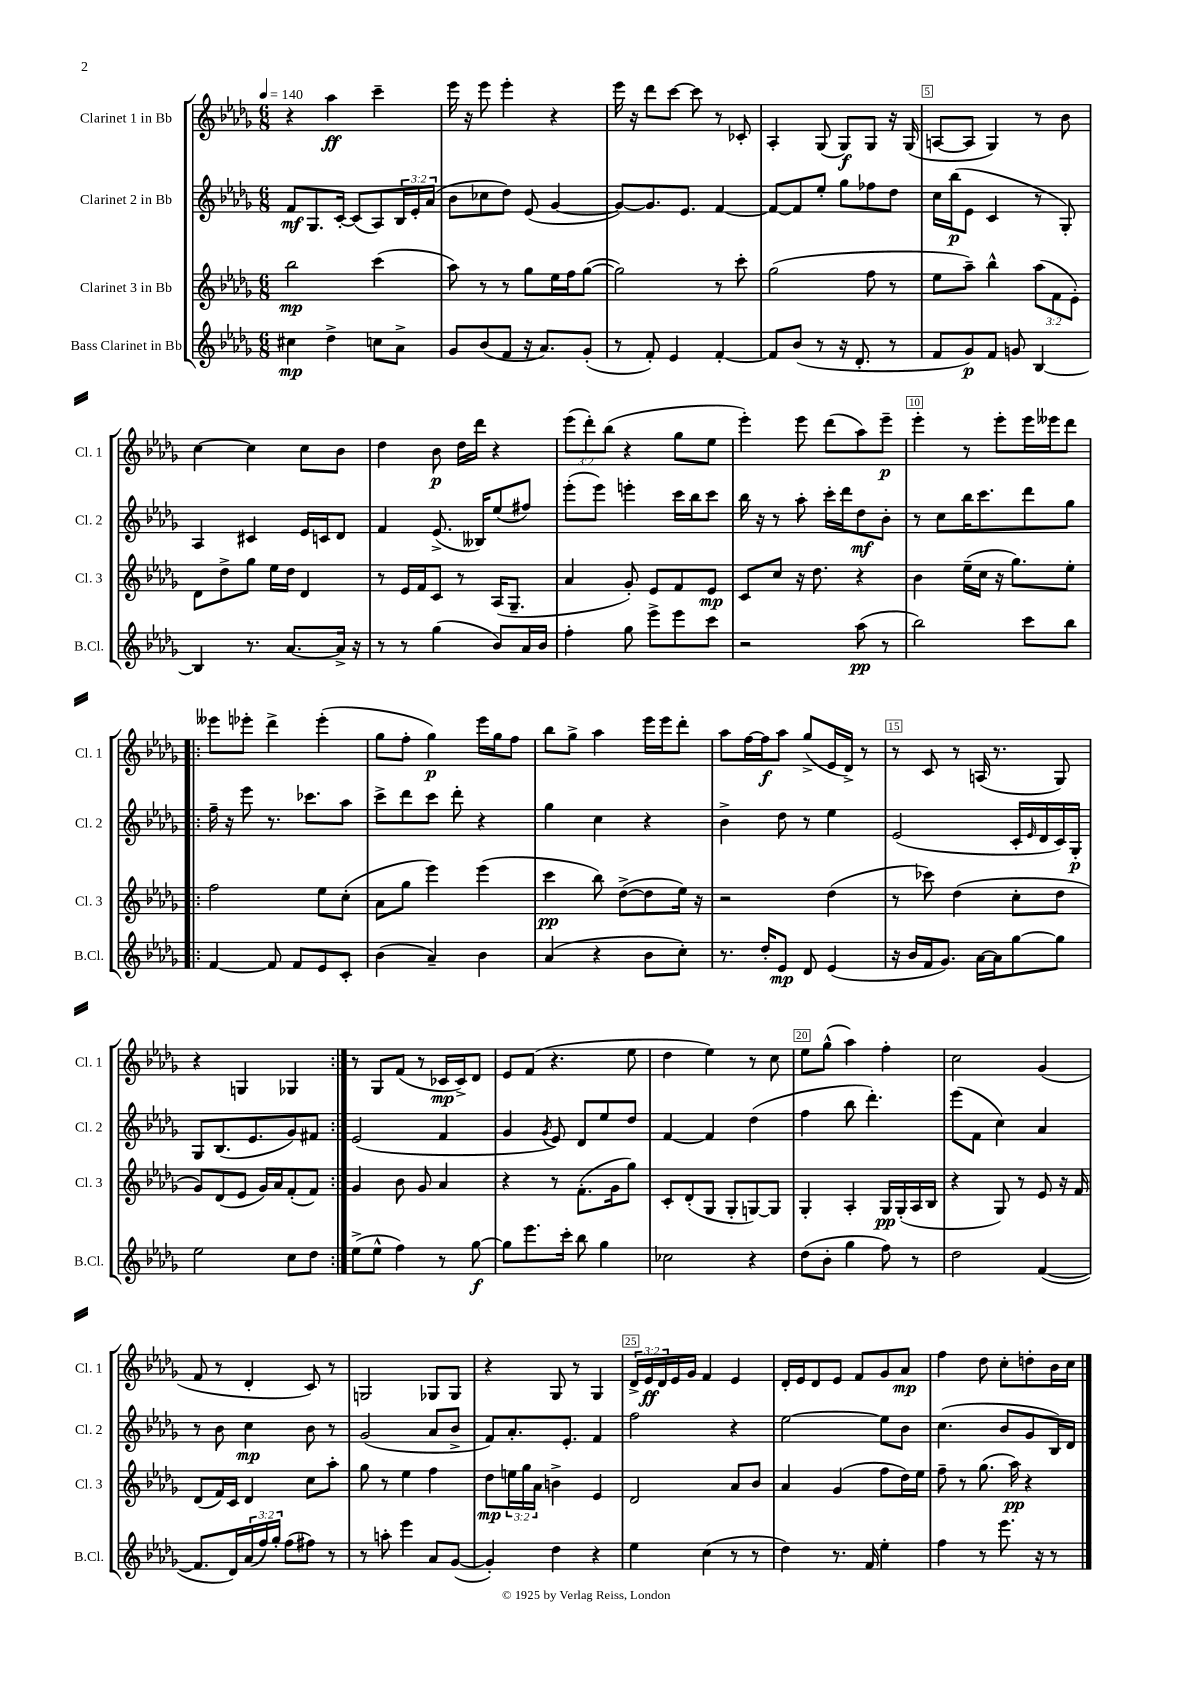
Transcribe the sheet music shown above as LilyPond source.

<<
\new StaffGroup <<
\new Staff = "s0" \with { instrumentName = "Clarinet 1 in Bb" shortInstrumentName = "Cl. 1" } {
    \clef treble \key des \major \numericTimeSignature \time 6/8 \override Staff.TupletNumber.text = #tuplet-number::calc-fraction-text \tempo 4 = 140
    r4 aes''4\ff c'''4-- |
    ees'''16 r16 ees'''8 ees'''4-. r4 |
    ees'''16 r16 des'''8 c'''8~ c'''8 r8 ces'8-. |
    aes4-. ges8( ges8\f) ges8 r16 ges16( |
    a8~ a8 ges4) r8 bes'8 |
    c''4~ c''4 c''8 bes'8 |
    des''4 bes'8\p des''16 des'''16 r4 |
    \tuplet 3/2 { ees'''8( des'''8-.) bes''8( } r4 ges''8 ees''8 |
    ees'''4-.) ees'''8 des'''8( aes''8) ees'''8--\p |
    ees'''4-. r8 ees'''8-. ees'''16 eeses'''16 des'''8 |
    \repeat volta 2 { eeses'''8 ees'''8-. des'''4-> ees'''4-.( |
    ges''8 f''8-. ges''4\p) ees'''16 ges''16 f''8 |
    bes''8 ges''8-> aes''4 ees'''16 ees'''16 des'''8-. |
    aes''8 f''16~ f''16\f aes''8 ges''8->( ees'16 des'16->) r8 |
    r8 c'8 r8 a16( r8. ges8) |
    r4 g4 ges4 | }
    r8 ges8 f'8( r8 ces'16\mp ces'16->) des'8 |
    ees'8 f'8( r4. ees''8 |
    des''4 ees''4) r8 c''8 |
    ees''8 ges''8-^( aes''4) f''4-. |
    c''2 ges'4( |
    f'8 r8 des'4-. c'8) r8 |
    g2 ges8 ges8 |
    r4 ges8 r8 ges4 |
    \tuplet 3/2 { des'16-> ees'16\ff des'16 } ees'16 ges'16 f'4 ees'4 |
    des'16-. ees'16 des'8 ees'8 f'8 ges'8 aes'8\mp |
    f''4 des''8 c''8-. d''8-. bes'16 c''16 \bar "|." |
}
\new Staff = "s1" \with { instrumentName = "Clarinet 2 in Bb" shortInstrumentName = "Cl. 2" } {
    \clef treble \key des \major \numericTimeSignature \time 6/8 \override Staff.TupletNumber.text = #tuplet-number::calc-fraction-text
    f'8\mf ges8. c'16~-. c'8( aes8) \tuplet 3/2 { bes16 ees'16-. aes'16( } |
    bes'8 ces''8 des''8) ees'8( ges'4~ |
    ges'8~) ges'8. ees'8. f'4~ |
    f'8~ f'8 ees''8-. ges''8 fes''8 des''8 |
    c''16 bes''16\p( ees'8 c'4 r8 ges8-.) |
    aes4 cis'4 ees'16 c'16 des'8 |
    f'4 ees'8.->( beses16) ees''8( fis''8) |
    ees'''8-.( ees'''8) e'''4-. c'''16 bes''16 c'''8 |
    bes''16 r16 r8 aes''8-. c'''16-. des'''16 des''8\mf bes'8-. |
    r8 c''8 bes''16 c'''8. des'''8 ges''8 |
    \repeat volta 2 { f''16-- r16 ees'''8 r8. ces'''8. aes''8 |
    c'''8-> des'''8 c'''8 des'''8-. r4 |
    ges''4 c''4 r4 |
    bes'4-> des''8 r8 ees''4 |
    ees'2( c'16-. \grace { ees'16 } des'16 c'16) ges16-.\p |
    ges8 bes8.( ees'8. ges'8) fis'8 | }
    ees'2( f'4 |
    ges'4 \acciaccatura { ges'8 } ees'8) des'8 ees''8 des''8 |
    f'4~ f'4 des''4( |
    f''4 bes''8 des'''4.-.) |
    ees'''8( f'8 c''4) aes'4 |
    r8 bes'8 c''4\mp bes'8 r8 |
    ges'2( aes'8 bes'8-> |
    f'8) aes'8.-. ees'8.-. f'4 |
    f''2 r4 |
    ees''2~ ees''8 bes'8 |
    c''4.( bes'8 ges'8 bes16) des'16 \bar "|." |
}
\new Staff = "s2" \with { instrumentName = "Clarinet 3 in Bb" shortInstrumentName = "Cl. 3" } {
    \clef treble \key des \major \numericTimeSignature \time 6/8 \override Staff.TupletNumber.text = #tuplet-number::calc-fraction-text
    bes''2\mp c'''4( |
    aes''8) r8 r8 ges''8 ees''16 f''16 ges''8~( |
    ges''2) r8 c'''8-. |
    ges''2( f''8 r8 |
    ees''8 aes''8--) bes''4-^ \tuplet 3/2 { aes''8( f'8 ees'8-.) } |
    des'8 des''8-> ges''8 ees''16 des''16 des'4 |
    r8 ees'16 f'16 c'8 r8 aes16( ges8.-- |
    aes'4 ges'8-.) ees'8 f'8 ees'8\mp |
    c'8 c''8 r16 des''8. r4 |
    bes'4 ees''16--( c''16 r16 ges''8.) ees''8-. |
    \repeat volta 2 { f''2 ees''8 c''8-.( |
    aes'8 ges''8 ees'''4) ees'''4( |
    c'''4\pp bes''8) des''8~->( des''8 ees''16) r16 |
    r2 des''4( |
    r8 ces'''8) des''4( c''8-. des''8 |
    ges'8) des'8( ees'8 ges'16) aes'16 f'8-.( f'8) | }
    ges'4 bes'8 ges'8 aes'4 |
    r4 r8 f'8.-.( ges'16 ges''8) |
    c'8-. des'8-.( ges8 ges8-. g8~) g8 |
    ges4-. aes4-. ges16\pp ges16-.( aes16 bes16 |
    r4 ges8) r8 ees'8 r16 f'16 |
    des'8( f'16) c'16 des'4 c''8 aes''8-. |
    ges''8 r8 ees''4 f''4 |
    des''8\mp \tuplet 3/2 { e''16 ges''16 aes'16 } b'4-> ees'4 |
    des'2 aes'8 bes'8 |
    aes'4 ges'4( f''8 des''16) ees''16 |
    f''8-- r8 ges''8.( aes''16\pp) r4 \bar "|." |
}
\new Staff = "s3" \with { instrumentName = "Bass Clarinet in Bb" shortInstrumentName = "B.Cl." } {
    \clef treble \key des \major \numericTimeSignature \time 6/8 \override Staff.TupletNumber.text = #tuplet-number::calc-fraction-text
    cis''4\mp des''4-> c''8 aes'8-> |
    ges'8 bes'8( f'8 r16 aes'8.) ges'8-.( |
    r8 f'8-.) ees'4 f'4~-. |
    f'8 bes'8( r8 r16 des'8.-. r8 |
    f'8 ges'8\p) f'8 g'8 bes4~ |
    bes4 r8. aes'8.~ aes'16-> r16 |
    r8 r8 ges''4( bes'8) aes'16 bes'16 |
    f''4-. ges''8 ees'''8-> ees'''8 c'''8 |
    r2 aes''8\pp( r8 |
    bes''2) c'''8 bes''8 |
    \repeat volta 2 { f'4~ f'8 f'8 ees'8 c'8-. |
    bes'4( aes'4--) bes'4 |
    aes'4( r4 bes'8 c''8-.) |
    r8. des''16-. ees'8\mp des'8 ees'4( |
    r16 bes'16 f'16 ges'8.) aes'16~ aes'16 ges''8~ ges''8 |
    ees''2 c''8 des''8 | }
    ees''8->( ees''8-^ f''4) r8 ges''8~\f |
    ges''8 ees'''8. c'''16-. bes''8 ges''4 |
    ces''2 r4 |
    des''8( bes'8-. ges''4 f''8) r8 |
    des''2 f'4~( |
    f'8. des'16) \tuplet 3/2 { aes'16( f''16) ges''16-. } f''8( fis''8) r8 |
    r8 a''8-. ees'''4 aes'8 ges'8~( |
    ges'4-.) des''4 r4 |
    ees''4 c''4( r8 r8 |
    des''4) r8. f'16 ees''4-. |
    f''4 r8 ees'''8. r16 r8 \bar "|." |
}
>>
>>
\layout { \context { \Score \override BarNumber.break-visibility = ##(#f #t #t) barNumberVisibility = #(every-nth-bar-number-visible 5) \override BarNumber.stencil = #(make-stencil-boxer 0.1 0.3 ly:text-interface::print) } }
